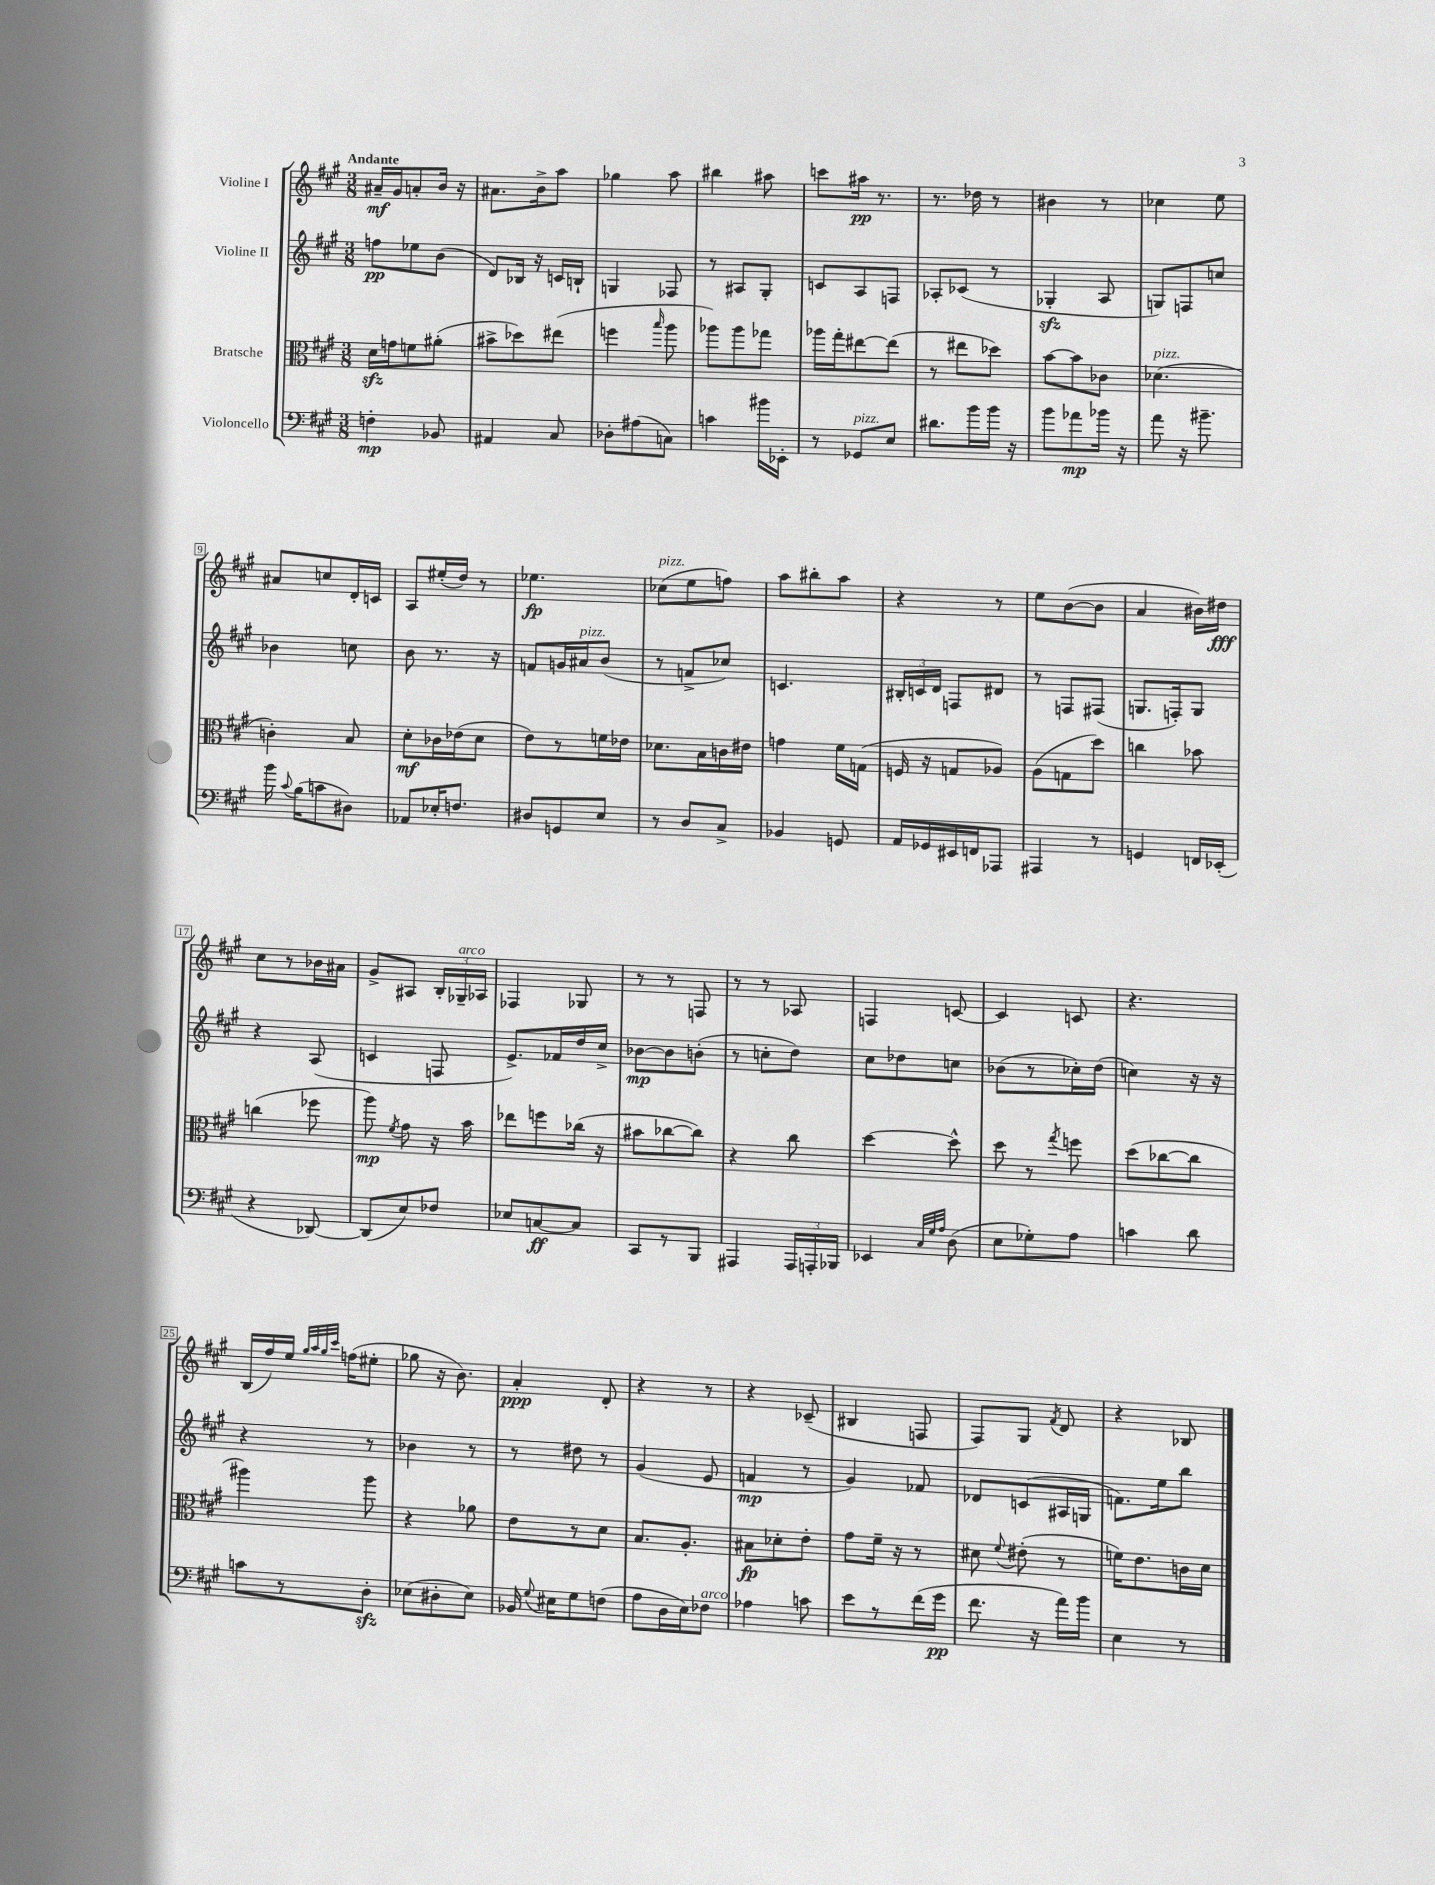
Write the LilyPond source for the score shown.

<<
\new StaffGroup <<
\new Staff = "s0" \with { instrumentName = "Violine I" } {
    \clef treble \key a \major \numericTimeSignature \time 3/8 \tempo "Andante"
    \autoBeamOff ais'16[--\mf gis'16 a'8-. b'16] r16 |
    ais'8.[ b'16-> a''8] |
    ges''4 a''8 |
    bis''4 ais''8 |
    c'''8[ ais''16]\pp r8. |
    r8. des''16 r8 |
    bis'4 r8 |
    ces''4 e''8 |
    ais'8[ c''8 d'16-. c'16] |
    a8[ eis''16-.( d''16]) r8 |
    ees''4.\fp |
    ces''8[^\markup { \italic "pizz." }( e''8 f''8]) |
    a''8[ bis''8-. a''8] |
    r4 r8 |
    e''8[ b'8~( b'8] |
    a'4 bis'16[) dis''16]\fff |
    cis''8[ r8 bes'16 ais'16] |
    gis'8[-> ais8] \tuplet 3/2 { b16[-. ges16--^\markup { \italic "arco" } aes16] } |
    fes4 ges8 |
    r8 r8 f8 |
    r8 r8 aes8 |
    f4 c'8~ |
    c'4 c'8 |
    r4. |
    b16[( fis''16) e''16] \grace { gis''32[ a''32 gis''32 cis'''32] } f''16[( eis''8]-. |
    ges''8 r16 b'8.) |
    a'4-.\ppp d'8-. |
    r4 r8 |
    r4 ces'8--( |
    bis4 f8 |
    fis8[) gis8] \acciaccatura { fis'8 } d'8 |
    r4 bes8 \bar "|." |
}
\new Staff = "s1" \with { instrumentName = "Violine II" } {
    \clef treble \key a \major \numericTimeSignature \time 3/8
    \autoBeamOff f''8[\pp ees''8 b'8]( |
    d'8[) bes16] r16 c'16[ b16]-! |
    g4 fes8 |
    r8 ais8[ gis8]-. |
    c'8[ a8 f8] |
    aes8[-. ces'8]( r8 |
    ges4-.\sfz a8 |
    g8[) f8 c''8] |
    bes'4 c''8 |
    b'8 r8. r16 |
    f'8[ g'16 ais'16^\markup { \italic "pizz." } b'8]( |
    r8 f'8[-> ces''8]) |
    c'4. |
    \tuplet 3/2 { bis16[-. c'16 d'16] } f8[ dis'8] |
    r8 f8[ fis8]( |
    g8.[ f16-.) g8] |
    r4 a8( |
    c'4 f8 |
    e'8.[->) fes'16 d''16 cis''16]-> |
    bes'8[~\mp bes'8 b'8]-.( |
    r8 c''8[-. d''8]) |
    cis''8[ des''8 c''8] |
    bes'8[( r8 ces''16-.) d''16]( |
    c''4) r16 r16 |
    r4 r8 |
    bes'4 r8 |
    r8 dis''8 r8 |
    gis'4( e'8 |
    f'4\mp r8 |
    gis'4) fes'8 |
    des'8[ c'8( ais16 g16] |
    f'8.[) e''16 b''8] \bar "|." |
}
\new Staff = "s2" \with { instrumentName = "Bratsche" } {
    \clef alto \key a \major \numericTimeSignature \time 3/8
    \autoBeamOff d'16[\sfz g'16 f'8 ais'8]-.( |
    bis'8[-> des''8) eis''8]( |
    f''4 \grace { b''16 } a''8 |
    aes''8[) aes''8 ges''8] |
    aes''16[ gis''16-. eis''8~ eis''8]( |
    r8 eis''8[ des''8]) |
    b'8[~ b'8 ces'8] |
    des'4.^\markup { \italic "pizz." }( |
    c'4-.) b8 |
    d'8[-.\mf ces'16 ees'16( d'8] |
    e'8[) r8 f'16 ees'16] |
    des'8.[ b16 c'16 eis'16] |
    g'4 fis'16[ g16]( |
    f16 r16 g8[ aes8]) |
    a8[( g8 d''8]) |
    c''4 bes'8 |
    c''4( fes''8 |
    a''8\mp) \acciaccatura { fis'8 } gis'8 r16 b'16 |
    ees''8[ f''8 ces''16]( r16 |
    bis'8[ ces''8~ ces''8]) |
    r4 cis''8 |
    d''4~ d''8-^ |
    d''8 r8 \acciaccatura { gis''8 } f''8 |
    d''8[( ces''8~ ces''8] |
    ais''4) ais''8 |
    r4 aes'8 |
    e'8[ r8 d'8] |
    b8.[ a8.]-. |
    bis8[\fp des'8-. e'8]-. |
    gis'8[ fis'16]-- r16 r8 |
    dis'8 \appoggiatura { fis'8 } eis'8-.( r8 |
    f'16[) e'8. c'16 d'16] \bar "|." |
}
\new Staff = "s3" \with { instrumentName = "Violoncello" } {
    \clef bass \key a \major \numericTimeSignature \time 3/8
    \autoBeamOff f4-.\mp bes,8 |
    ais,4 cis8 |
    des8[-. ais8( c8]) |
    c'4 bis'16[ ees,16]-. |
    r8 ges,8[^\markup { \italic "pizz." } e8] |
    dis'8.[ b'16 b'16] r16 |
    b'8[ aes'8\mp bes'16] r16 |
    a'8 r16 bis'8.-- |
    b'16 \appoggiatura { cis'8 } b16[( c'8 dis8]) |
    aes,8[ ees16-. f8.] |
    dis8[ g,8 e8] |
    r8 d8[ cis8]-> |
    bes,4 g,8 |
    a,16[ ges,16 eis,16 f,16 aes,,8] |
    ais,,4 r8 |
    g,4 f,16[ ees,16]-.( |
    r4 des,8~) |
    des,8[( e8) fes8] |
    ees8[ c8~\ff c8] |
    cis,8[ r8 b,,8] |
    ais,,4 \tuplet 3/2 { ais,,16[ a,,16-. bes,,16] } |
    ees,4 \grace { cis32[ gis32 a32] } d8( |
    e8[ ges8-.) a8] |
    c'4 d'8 |
    c'8[ r8 d8]-.\sfz |
    ees8[( dis8-. ees8]) |
    bes,16 \appoggiatura { gis8 } eis16[ gis8 f8]( |
    a8[ d16 e16) fes8]^\markup { \italic "arco" } |
    aes4 c'8 |
    e'8[ r8 fis'16( gis'16]\pp |
    fis'8. r16 a'16[) b'16] |
    e4 r8 \bar "|." |
}
>>
>>
\layout { \context { \Score \override BarNumber.stencil = #(make-stencil-boxer 0.1 0.3 ly:text-interface::print) } }
